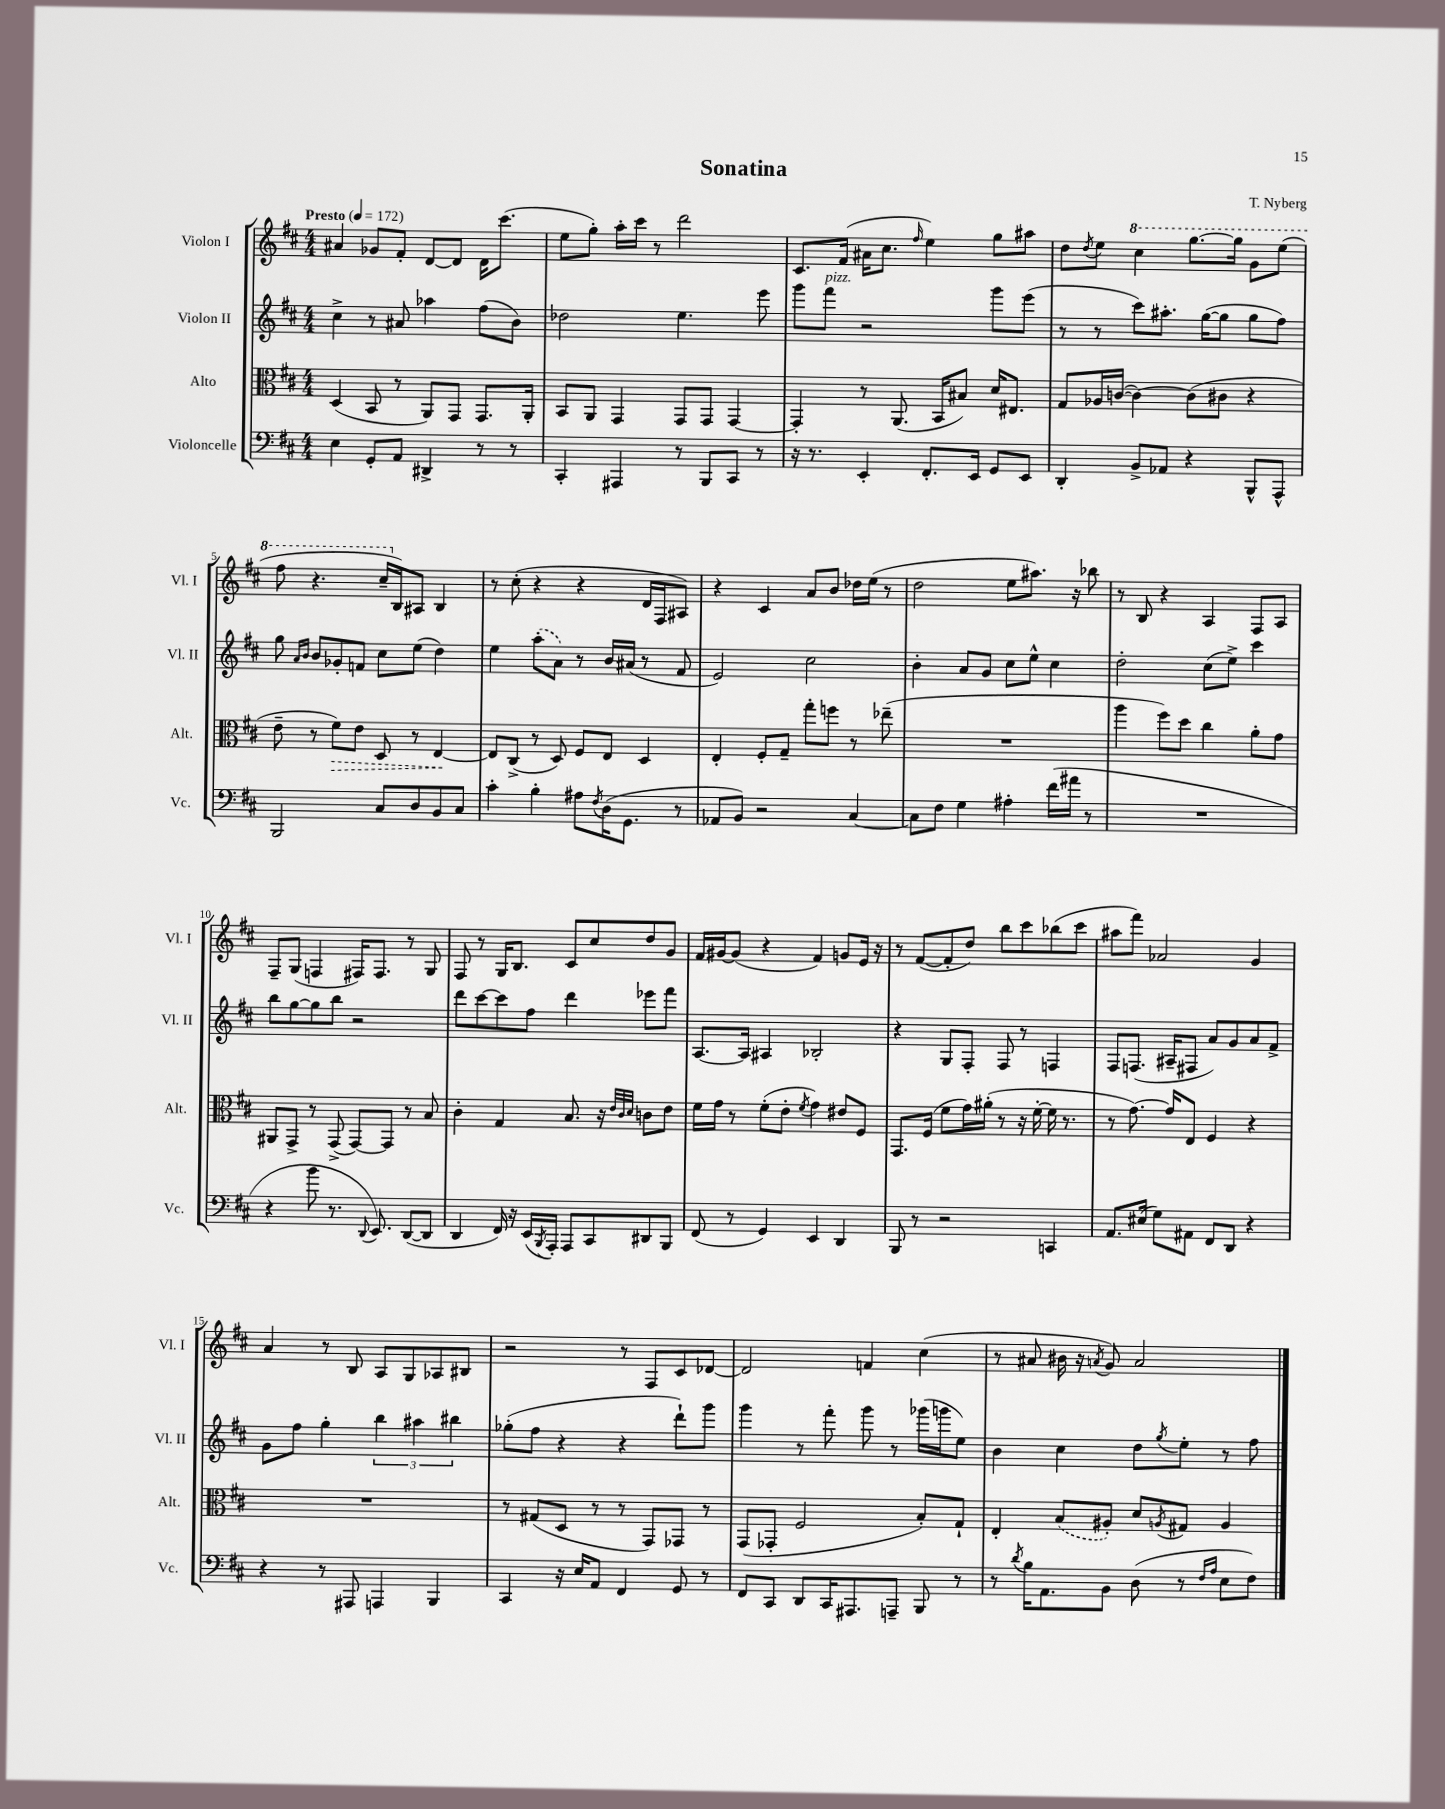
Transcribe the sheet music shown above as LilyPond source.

\header { title = "Sonatina" composer = "T. Nyberg" }
<<
\new StaffGroup <<
\new Staff = "s0" \with { instrumentName = "Violon I" shortInstrumentName = "Vl. I" } {
    \clef treble \key d \major \numericTimeSignature \time 4/4 \tempo "Presto" 4 = 172
    ais'4 ges'8 fis'8-. d'8~ d'8 d'16 cis'''8.( |
    e''8 g''8-.) a''16-. cis'''16 r8 d'''2 |
    cis'8. fis'16( ais'16 cis''8. \grace { fis''16 } e''4) g''8 ais''8 |
    d''8 \acciaccatura { d''8 } e''8 \ottava #1 cis'''4 g'''8.~ g'''16 g''8 e'''8( |
    fis'''8 r4. cis'''16-- \ottava #0 b16) ais8 b4 |
    r8 cis''8-.( r4 r4 d'16 fis16 ais8) |
    r4 cis'4 a'8 b'8 des''16 e''16( r8 |
    d''2 e''8 ais''8.) r16 bes''8 |
    r8 b8 r4 a4 fis8 a8 |
    fis8-- g8( f4 fis16) fis8. r8 g8 |
    fis8 r8 g16 b8. cis'8 cis''8 d''8 g'8 |
    fis'16 gis'16~ gis'8( r4 fis'4) g'8 e'16 r16 |
    r8 fis'8~( fis'8-. d''8) b''8 cis'''8 bes''8( cis'''8 |
    ais''8 fis'''8) aes'2 g'4 |
    a'4 r8 b8 a8 g8 aes8 bis8 |
    r2 r8 fis8 cis'8 des'8~ |
    des'2 f'4 cis''4( |
    r8 ais'8 bis'16 r16 \acciaccatura { a'8 } g'8) a'2 \bar "|." |
}
\new Staff = "s1" \with { instrumentName = "Violon II" shortInstrumentName = "Vl. II" } {
    \clef treble \key d \major \numericTimeSignature \time 4/4
    cis''4-> r8 ais'8 aes''4 fis''8( b'8) |
    des''2 e''4. e'''8 |
    g'''8 fis'''8^\markup { \italic "pizz." } r2 g'''8 e'''8( |
    r8 r8 cis'''8) ais''8.-. g''16~( g''8 g''8 fis''8) |
    g''8 \grace { a'16 b'16 } b'8 ges'8-. f'8 cis''8 e''8( d''4) |
    e''4 \once \slurDashed a''8-.( a'8) r8 b'16 ais'16( r8 fis'8 |
    e'2) cis''2 |
    b'4-. a'8 g'8 cis''8 e''8-^ cis''4 |
    d''2-. cis''8( e''8->) cis'''4 |
    b''8 g''8~ g''8 b''8 r2 |
    d'''8 cis'''8~ cis'''8 fis''8 d'''4 ees'''8 fis'''8 |
    a8.~ a16 ais4 bes2-. |
    r4 g8 fis8-. fis8 r8 f4 |
    fis8 f8.( ais16-- fis8 a'8) g'8 a'8 fis'8-> |
    g'8 fis''8 g''4-. \tuplet 3/2 { b''4 ais''4 bis''4 } |
    ges''8-.( fis''8 r4 r4 d'''8-!) g'''8 |
    g'''4 r8 fis'''8-. g'''8 r8 ges'''16( g'''16 e''8) |
    b'4 cis''4 d''8 \acciaccatura { g''8 } e''8-. r8 fis''8 \bar "|." |
}
\new Staff = "s2" \with { instrumentName = "Alto" shortInstrumentName = "Alt." } {
    \clef alto \key d \major \numericTimeSignature \time 4/4
    d4( b,8 r8 a,8) g,8 g,8. a,16-. |
    b,8 a,8 g,4 g,8 g,8 g,4~ |
    g,4-. r8 a,8.( b,16 bis8) d'16 eis8. |
    g8 aes16 c'16~( c'4~) c'8( cis'8 r4 |
    e'8-- r8 \once \override Hairpin.style = #'dashed-line fis'8\>) e'8 d8 r8 e4~\! |
    e8 cis8->( r8 d8) fis8 e8 d4 |
    e4-. fis8-. g8-- g''8-. f''8 r8 ees''8--( |
    R1 |
    a''4 fis''8) d''8 cis''4 a'8-. g'8 |
    ais,8 g,8-> r8 g,8->( g,8~) g,8 r8 b8 |
    cis'4-. g4 b8. r16 \grace { e'32 cis'32 d'32 } c'8 e'8 |
    fis'16 g'16 r8 fis'8-.( e'8-. \acciaccatura { fis'8 } g'4) eis'8 fis8 |
    g,8. fis16( fis'8 g'16) ais'16-.( r8 r16 fis'16~-. fis'16 r8. |
    r8 g'8.~) g'16 e8 fis4 r4 |
    R1 |
    r8 gis8( d8 r8 r8 g,8) ges,8 r8 |
    g,8( ges,8-. fis2 b8-.) g8-! |
    e4-. \once \slurDashed b8( ais8-.) d'8 \acciaccatura { a8 } gis8 a4 \bar "|." |
}
\new Staff = "s3" \with { instrumentName = "Violoncelle" shortInstrumentName = "Vc." } {
    \clef bass \key d \major \numericTimeSignature \time 4/4
    e4 g,8-. a,8 dis,4-> r8 r8 |
    cis,4-. ais,,4 r8 b,,8 cis,8 r8 |
    r16 r8. e,4-. fis,8.-. e,16 g,8 e,8 |
    d,4-. b,8-> aes,8 r4 b,,8-^ a,,8-^ |
    b,,2 cis8 d8 b,8 cis8 |
    cis'4-. b4-. ais8 \acciaccatura { fis8 } d16( g,8. r8 |
    aes,8 b,8) r2 cis4~ |
    cis8 fis8 g4 ais4-. fis'16( ais'16 r8 |
    R1 |
    r4 b'8 r8. \appoggiatura { d,8 } e,8.) d,8~( d,8 |
    d,4 fis,16) r16 e,16( \acciaccatura { b,,8 } a,,16-.) a,,8 cis,8 dis,8 b,,8 |
    fis,8( r8 g,4) e,4 d,4 |
    b,,8 r8 r2 c,4 |
    a,8. eis16( g8) ais,8 fis,8 d,8 r4 |
    r4 r8 ais,,8 a,,4 b,,4 |
    cis,4 r16 e16 a,8 fis,4 g,8 r8 |
    fis,8 cis,8 d,8 cis,16 ais,,8. a,,8-- b,,8 r8 |
    r8 \acciaccatura { d'8 } b16 a,8. b,8 d8( r8 \grace { fis16 a16 } e8 fis8) \bar "|." |
}
>>
>>
